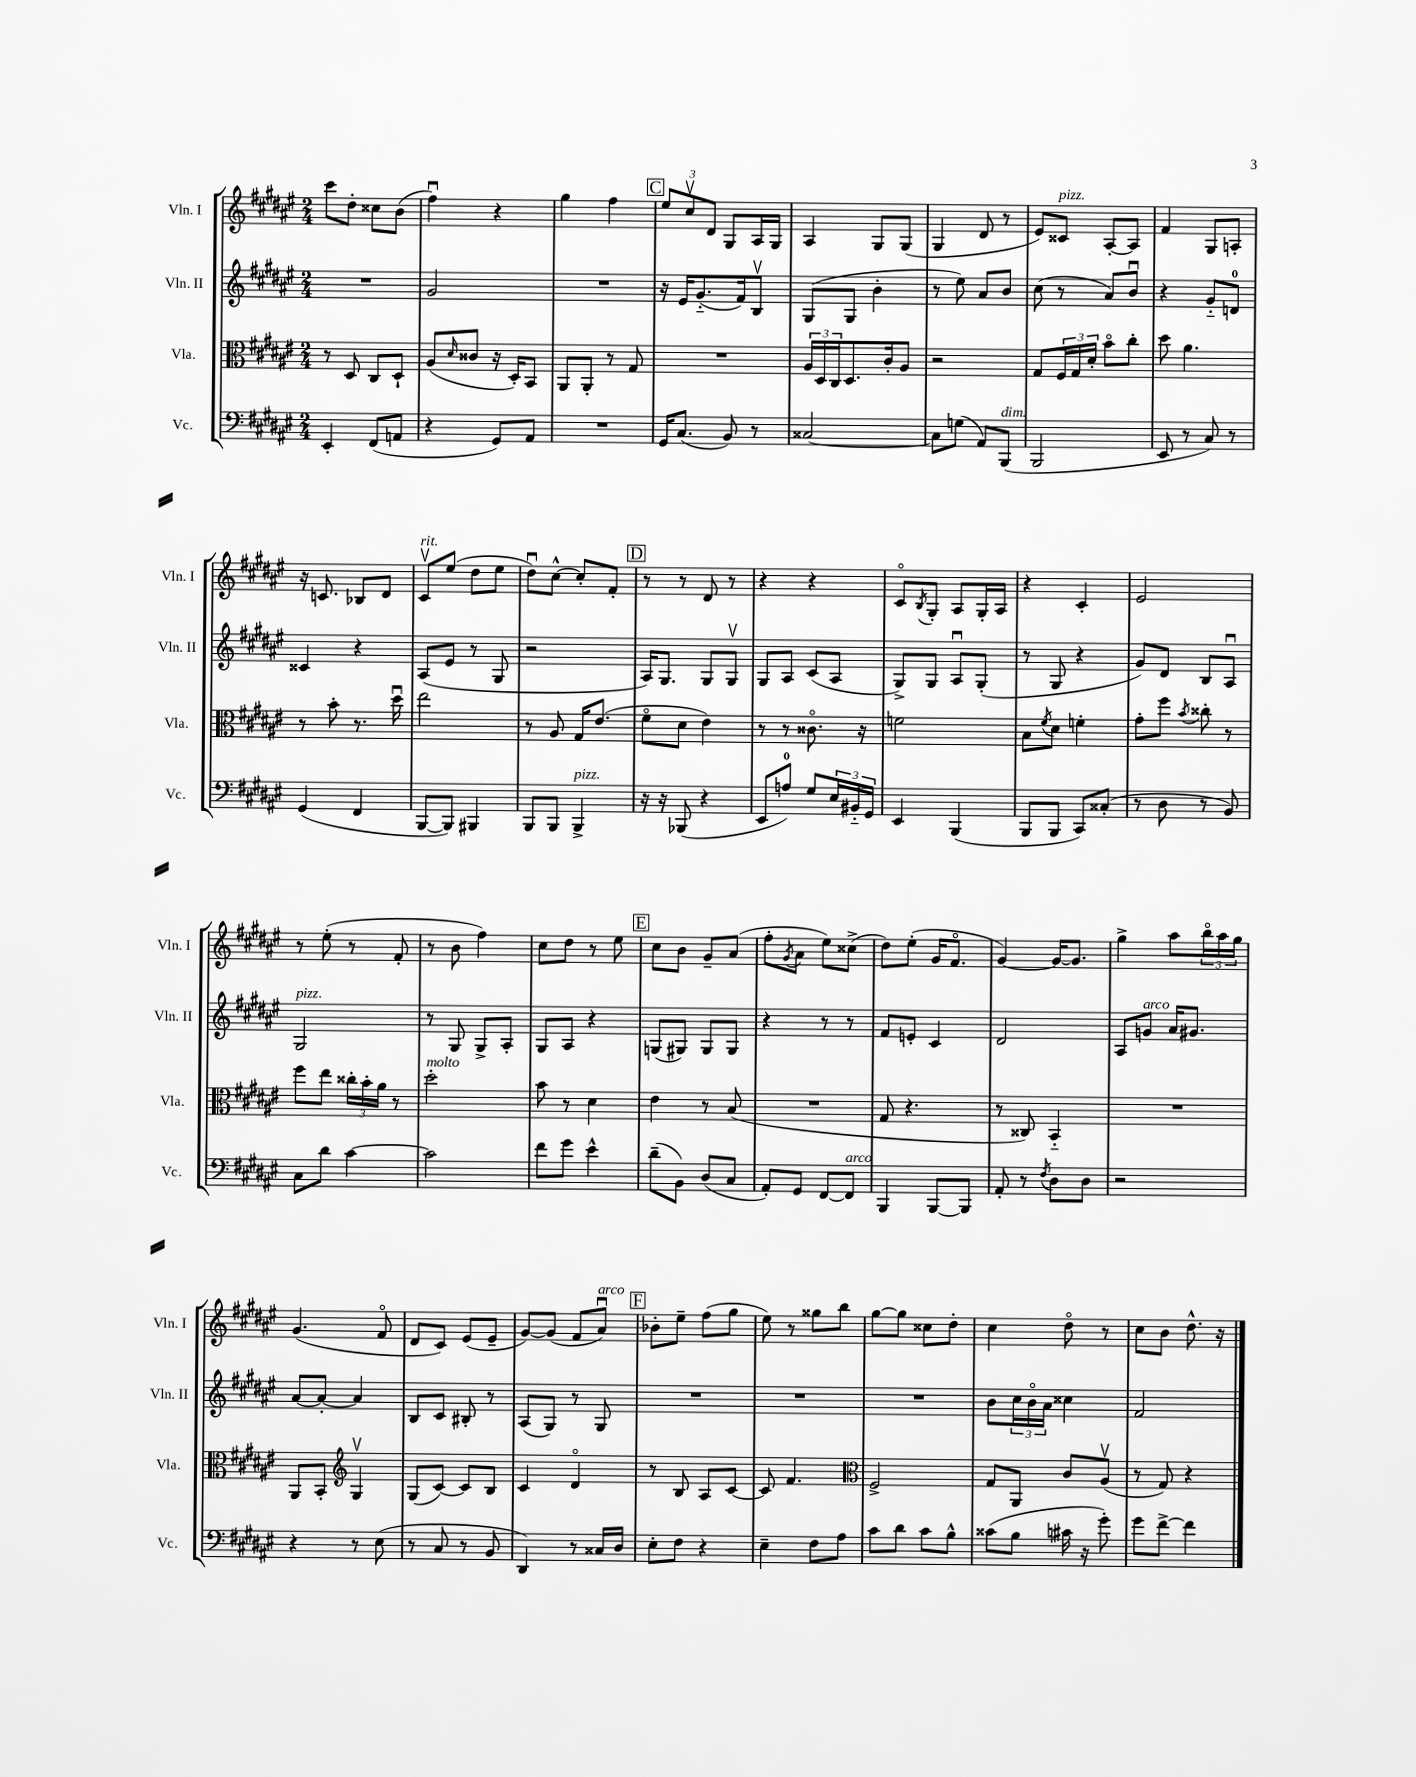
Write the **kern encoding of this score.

**kern	**kern	**kern	**kern
*staff4	*staff3	*staff2	*staff1
*clefF4	*clefC3	*clefG2	*clefG2
*k[f#c#g#d#a#e#]	*k[f#c#g#d#a#e#]	*k[f#c#g#d#a#e#]	*k[f#c#g#d#a#e#]
*M2/4	*M2/4	*M2/4	*M2/4
4EE#'	8r	2r	8ccc#
.	8D#	.	8dd#'
(8FF#	8C#	.	8cc##
8AA	8D#`	.	(8b
=	=	=	=
4r	(8A#	2g#	4ff#u)
.	16qqd#	.	.
.	8c##	.	.
8GG#)	16r	.	4r
.	16D#')	.	.
8AA#	8BB	.	.
=	=	=	=
2r	8AA#	2r	4gg#
.	8AA#'	.	.
.	8r	.	4ff#
.	8G#	.	.
=	=	=	=
16GG#	2r	16r	12ee#
(8.C#	.	16e#	.
.	.	.	12cc#v
.	.	(8.g#'~	.
.	.	.	12d#
8BB)	.	.	8G#
.	.	16f#)	.
8r	.	8Bv	16A#
.	.	.	16G#
=	=	=	=
[2C##	24A#	(8G#	4A#
.	24D#	.	.
.	24C#	.	.
.	8.D#	8G#	.
.	.	4b'	8G#
.	16c#'	.	.
.	8A#	.	(8G#
=	=	=	=
8C##]	2r	8r	4G#
(8G	.	8ee#)	.
8AA#)	.	8a#	8d#
(8BBB	.	8b	8r
=	=	=	=
2BBB	8G#	(8cc#	8e#)
.	24F#	8r	8c##
.	24G#	.	.
.	24d#'	.	.
.	8bo	8a#)	[8A#'
.	8cc#'	8bu	8A#]
=	=	=	=
8EE#	8dd#	4r	4f#
8r	4.a#	.	.
8C#)	.	8g#'~	8G#
8r	.	8d	8A'
=	=	=	=
(4GG#	8r	4c##	16r
.	.	.	8.c
.	8b'	.	.
4FF#	8.r	4r	8B-
.	.	.	8d#
.	16dd#u	.	.
=	=	=	=
[8BBB	2ee#	(8A#	8c#v
8BBB])	.	8e#	(8ee#
4BBB#	.	8r	8dd#
.	.	8G#	8ee#
=	=	=	=
8BBB	8r	2r	8dd#u)
8BBB	8A#	.	[8cc#^^
4BBB^	16G#	.	8cc#']
.	(8.e#	.	.
.	.	.	8f#'
=	=	=	=
16r	8f#o	16A#)	8r
16r	.	8.G#	.
(8BBB-	8d#	.	8r
4r	4e#)	8G#	8d#
.	.	8G#v	8r
=	=	=	=
8EE#	8r	8G#	4r
8A)	8r	8A#	.
8G#	8.c##o	(8c#	4r
24E#	.	8A#	.
24BB#'~	.	.	.
.	16r	.	.
24GG#	.	.	.
=	=	=	=
4EE#	2f	8G#^)	8c#o
.	.	.	8qB
.	.	8G#	8G#'
(4BBB	.	8A#u	8A#
.	.	(8G#'	16G#'
.	.	.	16A#
=	=	=	=
8BBB	8B	8r	4r
.	8qf#	.	.
8BBB	8d#	8G#	.
8CC#)	4f'	4r	4c#'
(8C##'	.	.	.
=	=	=	=
8r	8g#'	8g#)	2e#
8D#	8ff#	8d#	.
.	8qb	.	.
8r	8cc##'	8B	.
8BB)	8r	8A#u	.
=	=	=	=
8C#	8ff#	2G#	8r
8d#	8ee#	.	(8ee#'
[4c#	24cc##'	.	8r
.	24b'	.	.
.	24a#	.	.
.	8r	.	8f#'
=	=	=	=
2c#]	2dd#'	8r	8r
.	.	8G#	8b
.	.	8G#^	4ff#)
.	.	8A#'	.
=	=	=	=
8f#	8b	8G#	8cc#
8g#	8r	8A#	8dd#
4e#^^	4d#	4r	8r
.	.	.	8ee#
=	=	=	=
(8d#~	4e#	(8G	8cc#
8BB)	.	8G#)	8b
(8D#	8r	8G#	8g#~
8C#	(8B	8G#	(8a#
=	=	=	=
8AA#')	2r	4r	8ff#'
.	.	.	8qg#
8GG#	.	.	8a#
[8FF#	.	8r	8ee#)
8FF#]	.	8r	(8cc##^
=	=	=	=
4BBB	8G#	8f#	8dd#)
.	4.r	8e'	(8ee#'
[8BBB	.	4c#	16g#
.	.	.	8.f#o
8BBB]	.	.	.
=	=	=	=
8AA#'	8r	2d#	[4g#)
8r	8C##)	.	.
8qF#	.	.	.
8D#	4BB'~	.	16g#_
.	.	.	8.g#]
8D#	.	.	.
=	=	=	=
2r	2r	8A#	4gg#^
.	.	8g	.
.	.	16a#	8aa#
.	.	8.g#	.
.	.	.	24bbo
.	.	.	24aa#
.	.	.	24gg#
=	=	=	=
4r	8AA#	[8a#	(4.g#
.	8BB'	8a#'_	.
*	*clefG2	*	*
8r	4G#v	4a#]	.
(8E#	.	.	8f#o
=	=	=	=
8r	(8G#	8B	8d#
8C#	[8c#)	8c#	8c#)
8r	8c#]	8B#'	(8e#
8BB	8B	8r	8e#~
=	=	=	=
4DD#)	4c#	(8A#	[8g#)
.	.	8G#)	(8g#]
8r	4d#o	8r	8f#
16C##	.	8G#	8a#u)
16D#	.	.	.
=	=	=	=
8E#'	8r	2r	8b-'
8F#	8B	.	8ee#~
4r	8A#	.	(8ff#
.	[8c#	.	8gg#
=	=	=	=
4E#~	8c#]	2r	8ee#)
.	4.f#	.	8r
8F#	.	.	8gg##
8A#	.	.	8bb
=	=	=	=
*	*clefC3	*	*
8c#	2F#^	2r	[8gg#
8d#	.	.	8gg#]
8c#	.	.	8cc##
8B^^	.	.	8dd#'
=	=	=	=
(8c##	8G#	8b	4cc#
8B	8AA#	24cc#	.
.	.	24bo	.
.	.	24a#	.
16c#	8c#	4cc##	8dd#o
16r	.	.	.
8g#')	(8A#v	.	8r
=	=	=	=
8g#	8r	2f#	8cc#
[8f#^	8G#)	.	8b
4f#]	4r	.	8.dd#^^
.	.	.	16r
==	==	==	==
*-	*-	*-	*-
